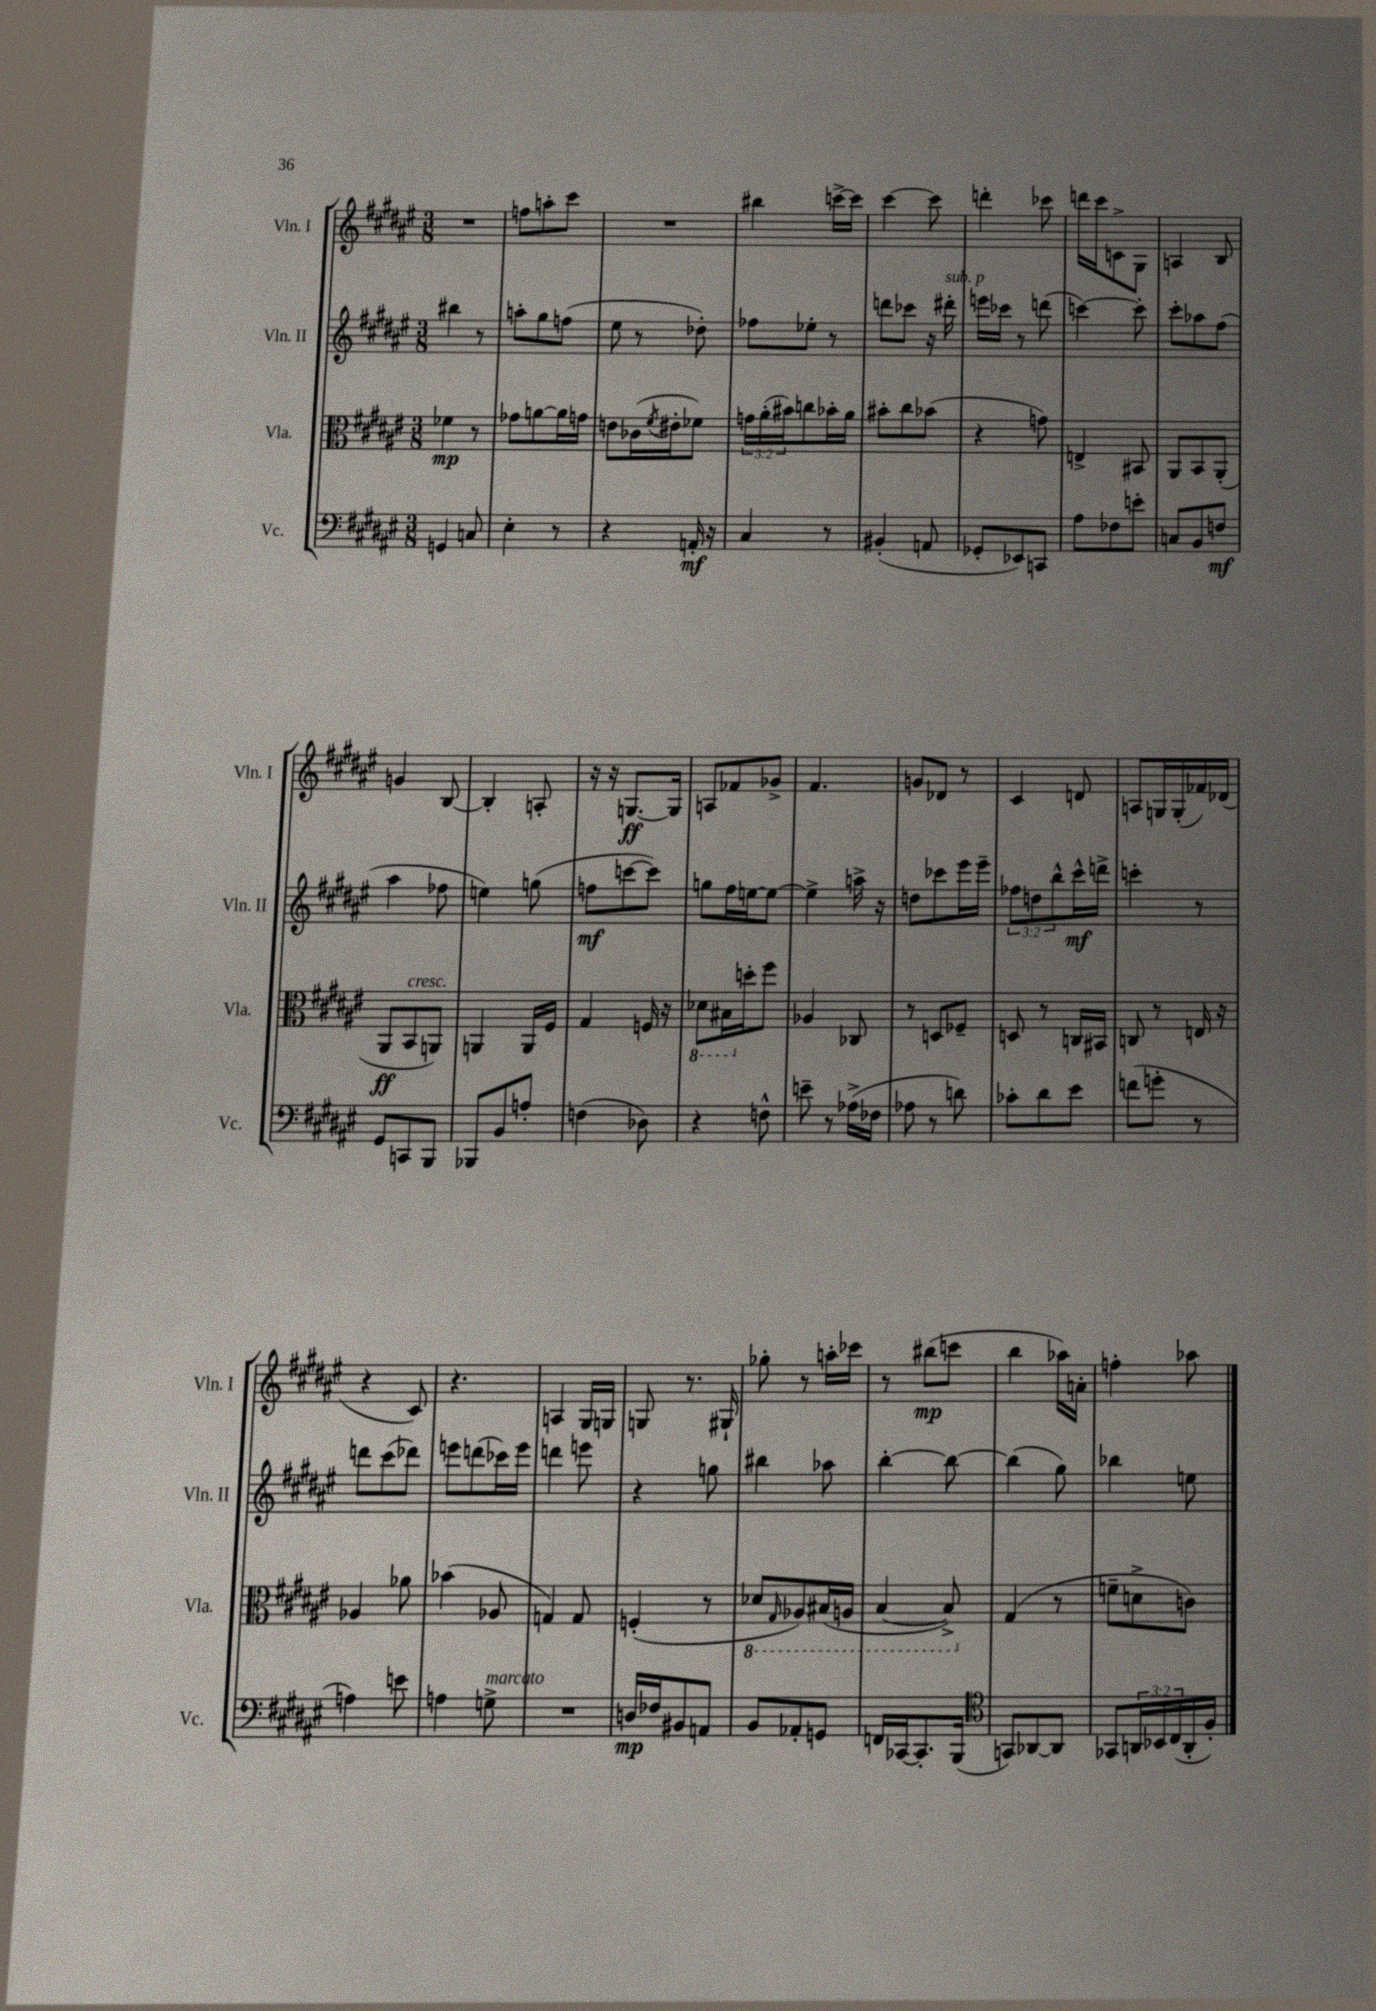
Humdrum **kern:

**kern	**kern	**kern	**kern
*staff4	*staff3	*staff2	*staff1
*clefF4	*clefC3	*clefG2	*clefG2
*k[f#c#g#d#a#e#]	*k[f#c#g#d#a#e#]	*k[f#c#g#d#a#e#]	*k[f#c#g#d#a#e#]
*M3/8	*M3/8	*M3/8	*M3/8
4GG/	4f-\	4bb#\	4.r
8C/	8r	8r	.
=	=	=	=
4E#'\	8g-\L	8aa'\L	8ff\L
.	[8a\	8gg#\	8aa'\
8r	16a\]L	(8ff\J	8ccc#\J
.	16g\JJ	.	.
=	=	=	=
4r	8e\L	8ee#\	4.r
.	(16c-\L	8r	.
.	8qf#/	.	.
.	16e#'\J	.	.
16AA'/	8f-\J)	8dd-'\)	.
16r	.	.	.
=	=	=	=
4C#/	24g\LL	8ff-\L	4bb#\
.	(24a#'\	.	.
.	24b#\J)	.	.
.	8cc\	8ee-'\J	.
8r	16b-'\L	8r	[16ccc^\LL
.	16a#\JJ	.	16ccc\]JJ
=	=	=	=
(4BB#'/	8b#'\L	8ddd\L	[4ccc#\
.	8cc#\	8ccc-\J	.
8AA/	(8b-\J	16r	8ccc#\]
.	.	16ddd#'\	.
=	=	=	=
8GG-'/L	4r	16eee\LL	4ddd'\
.	.	16ccc-\JJ	.
8EE-/)	.	8r	.
8CC/J	8g\)	(8ddd\	8ccc-\
=	=	=	=
8A#\L	4E^/	[4ccc\)	16ddd\LL
.	.	.	16ccc#\J
8F-\	.	.	8c^\
8e'\J	8BB#/	8ccc'\]	8G#\J
=	=	=	=
8C/L	8AA#/L	8ccc#'\L	4A/
8BB/	8BB/	8aa-\	.
8F/J	(8AA#'/J	(8ff#\J	8B/
=	=	=	=
8GG#/L	8AA#/L	4aa#\	4g/
8CC/	8BB/	.	.
8BBB/J	8AA/J)	8ff-\	[8B/
=	=	=	=
8BBB-/L	4AA/	4ee\)	4B'/]
8BB/	.	.	.
8A'/J	16AA/LL	(8gg\	8A'/
.	16F#/JJ	.	.
=	=	=	=
(4F\	4G#/	8ff\L	16r
.	.	.	16r
.	.	[8ccc\	[8.G/L
8D-\)	16F/	8ccc\]J)	.
.	16r	.	16G/]Jk
=	=	=	=
4r	8D-\L	8gg\L	8A/L
.	16BB#\L	16ff#\L	8f-/
.	16dd'\J	[16ee\J	.
8F^^\	8ff#\J	8ee\_J	8g-^/J
=	=	=	=
8e~\	4A-/	4ee^\]	4.f#/
8r	.	.	.
(16A-^\LL	8C-/	16aa^\	.
16F-\JJ	.	16r	.
=	=	=	=
8A-\	8r	8dd\L	8g/L
8r	8D/L	8ccc-\	8d-/J
8d\)	8F-~/J	16eee#\L	8r
.	.	16eee#~\JJ	.
=	=	=	=
8c-'\L	8D/	12ff-\L	4c#/
.	.	12dd\	.
8d#\	8r	.	.
.	.	12bb^^\	.
8e#\J	16C/LL	16ccc#^^\L	8d/
.	16BB#/JJ	16ddd^\JJ	.
=	=	=	=
(8f\L	8C/	4ccc'\	8A/L
8g'\J	8r	.	16G/L
.	.	.	(16G'/
8r	16E/	8r	16f-/)
.	16r	.	(16d-/JJ
=	=	=	=
4A\)	4A-/	8ddd\L	4r
.	.	(8ccc#\	.
8e\	8a-\	8ddd-\J)	8c#/)
=	=	=	=
4A\	(4b-\	8eee\L	4.r
.	.	(8ddd\	.
8G^\	8A-/	16ccc-\L)	.
.	.	16eee\JJ	.
=	=	=	=
4.r	4G/)	4ddd\	4A/
.	8G/	8eee\	16G#/LL
.	.	.	16G/JJ
=	=	=	=
16D/LL	(4F'/	4r	8G/
16F-/J	.	.	.
8BB#/	.	.	8.r
8AA/J	8r	8gg\	.
.	.	.	16G#`/
=	=	=	=
8BB/L	8D-/L	4bb#\	8gg-'\
.	16qqGG#/	.	.
8AA-'/	8AA-/)	.	8r
8GG/J	(16BB#/L	8aa-\	16aa'\LL
.	16AA/JJ	.	16ccc-\JJ
=	=	=	=
16FF/LL	[4BB/	[4bb'\	8r
[16CC-/J	.	.	.
8.CC-'/]	.	.	(8bb#\L
.	8BB^/])	8bb\_	8ccc\J
(16BBB/Jk	.	.	.
=	=	=	=
*clefC4	*	*	*
8GG/L)	(4G#/	(4bb\]	4bb\
[8AA-/	.	.	.
8AA-/]J	8r	8gg#\)	16aa-\LL)
.	.	.	16a'\JJ
=	=	=	=
8GG-/L	8f~\L	4bb-\	4ff'\
24AA/L	8d^\	.	.
24BB-/	.	.	.
(24C#/	.	.	.
16AA'/	8c\J)	8ee\	8aa-\
16F#'/JJ)	.	.	.
==	==	==	==
*-	*-	*-	*-
